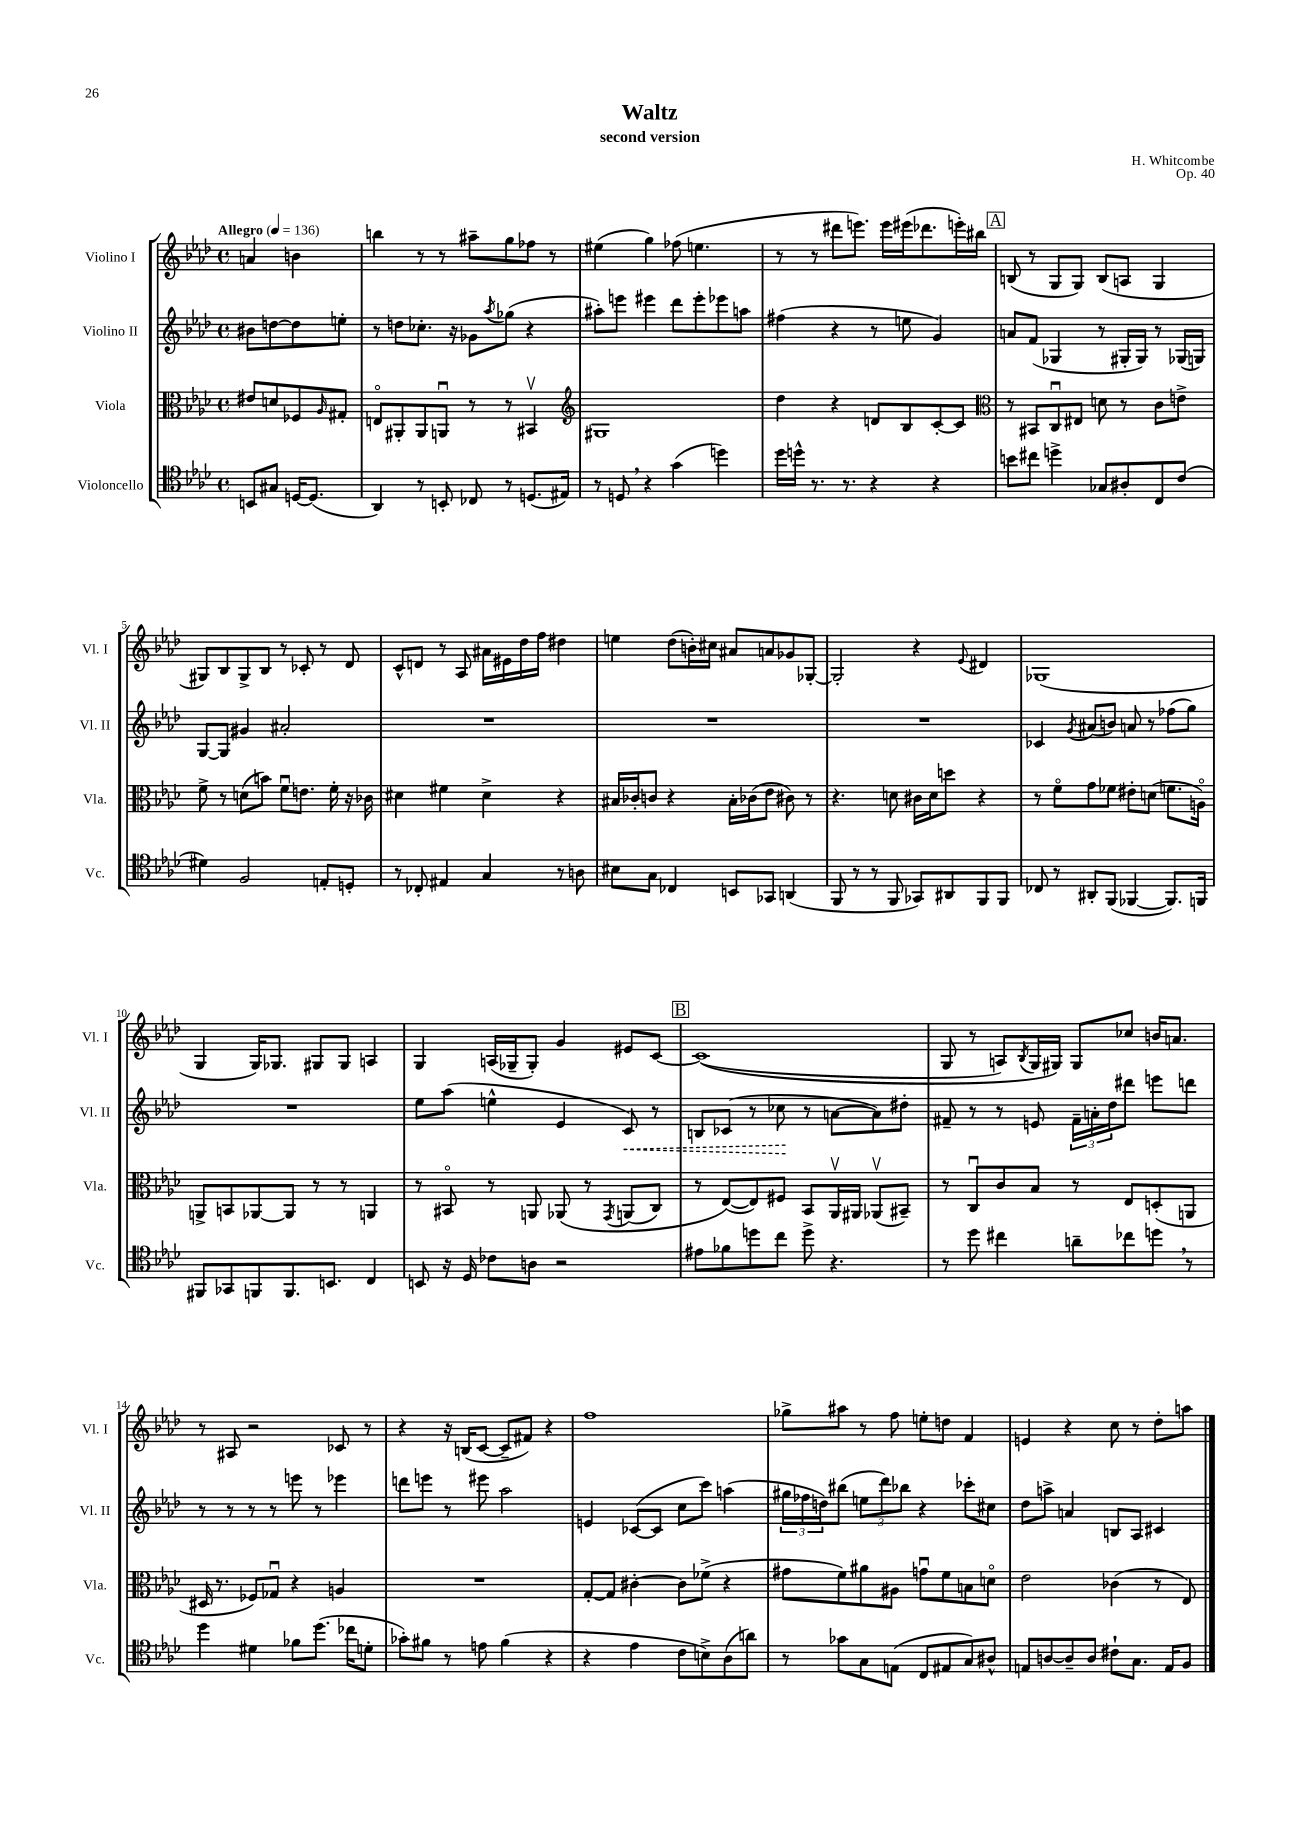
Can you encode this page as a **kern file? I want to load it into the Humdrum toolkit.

**kern	**kern	**kern	**kern
*staff4	*staff3	*staff2	*staff1
*clefC4	*clefC3	*clefG2	*clefG2
*k[b-e-a-d-]	*k[b-e-a-d-]	*k[b-e-a-d-]	*k[b-e-a-d-]
*M4/4	*M4/4	*M4/4	*M4/4
*met(c)	*met(c)	*met(c)	*met(c)
*MM136	*MM136	*MM136	*MM136
8BB	8e#	8b#	4a
8G#	8d	[8dd	.
[16D	8F-	8dd]	4b
(8.D]	.	.	.
.	16qqA-	.	.
.	8G#'	8ee'	.
=	=	=	=
4AA-)	8Eo	8r	4bb
.	8AA#'	8dd	.
8r	8AA#	8.cc-'	8r
8BB'	8AAu	.	8r
.	.	16r	.
8C-	8r	8g-	8aa#~
.	.	8qaa-	.
8r	8r	(8gg-	8gg
(8.D	4BB#v	4r	8ff-
.	.	.	8r
16E#)	.	.	.
=	=	=	=
*	*clefG2	*	*
8r	1G#	8aa#')	(4ee#
8D	.	8eee	.
4r	.	4eee#	4gg)
(4g	.	8ddd-	(8ff-
.	.	8eee#'	4.ee
4dd)	.	8eee-	.
.	.	8aa	.
=	=	=	=
16dd-	4dd-	(4ff#	8r
16dd^^	.	.	.
8.r	.	.	8r
.	4r	4r	8ddd#
8.r	.	.	.
.	.	.	8.eee)
4r	8d	8r	.
.	.	.	16eee
.	8B-	8ee	(16eee#
.	.	.	8.ddd-
4r	[8c'	4g)	.
.	8c]	.	16eee')
.	.	.	16bb#
=	=	=	=
*	*clefC3	*	*
8b	8r	8a	(8B
8cc#	8BB#	(8f	8r
4dd^	8Cu	4G-	8G
.	8E#	.	8G)
8G-	8d	8r	(8B
8A#'	8r	16G#'	8A
.	.	16G#)	.
8C	8c	8r	4G
(8c	8e^	(16G-	.
.	.	16G)	.
=	=	=	=
4d#)	8f^	[8G	8G#)
.	8r	8G]	8B-
2F	(8d	4g#	8G#^
.	8b)	.	8B-
.	8fu	2a#'	8r
.	8.e	.	8c-'
8E'	.	.	8r
.	16f'	.	.
8D'	16r	.	8d-
.	16c-	.	.
=	=	=	=
8r	4d#	1r	8c^^
8C-'	.	.	8d
4E#	4f#	.	8r
.	.	.	8A-
4G	4d#^	.	16a#
.	.	.	16e#
.	.	.	16dd-
.	.	.	16ff
8r	4r	.	4dd#
8A	.	.	.
=	=	=	=
8B#	16B#	1r	4ee
.	16c-'	.	.
8G	8c	.	.
4C-	4r	.	(8dd-
.	.	.	16b')
.	.	.	16cc#
8BB	16B#'	.	8a#
.	(16c-	.	.
8GG-	8e-	.	8a
(4AA	8c#)	.	8g-
.	8r	.	[8G-'
=	=	=	=
8FF	4.r	1r	2G-']
8r	.	.	.
8r	.	.	.
8FF	8d	.	.
8GG-)	16c#	.	4r
.	16d	.	.
8AA#	8dd	.	.
.	.	.	8qqe-
8FF	4r	.	4d#
8FF	.	.	.
=	=	=	=
8C-	8r	4c-	(1G-
8r	8fo	.	.
.	.	8qg	.
8AA#'	8g	(8a#	.
(8FF	8f-	8b)	.
[4FF-	8e#'	8a	.
.	(8d	8r	.
8.FF-])	8.f	(8ff-	.
.	.	8gg)	.
16FF	16Ao)	.	.
=	=	=	=
8FF#	8AA^	1r	4G
8GG-	8BB	.	.
8FF	[8AA-	.	16G)
.	.	.	8.G-
8.FF	8AA-]	.	.
.	8r	.	8G#
8.BB	.	.	.
.	8r	.	8G#
4C	4AA	.	4A
=	=	=	=
8BB	8r	8ee-	4G
16r	8BB#o	(8aa-	.
16D-	.	.	.
8c-	8r	4ee^^	(16A
.	.	.	16G-~
8A	8AA	.	8G-')
2r	&(8AA-	4e-	4g
.	8r	.	.
.	8qGG	.	.
.	(8AA	8c)	8e#
.	8C)	8r	[8c
=	=	=	=
8e#	8r	8B	&((1c]
8f-	([8E-&)	(8c-	.
8dd	8E-])	8r	.
8cc	8F#	8cc-	.
8dd^	8BB-	8r	.
4.r	16AA-v	[8a	.
.	16AA#	.	.
.	(8AA-v	8a])	.
.	8BB#~)	8dd#'	.
=	=	=	=
8r	8r	8f#~	8G
8dd-	8Cu	8r	8r
4cc#	8c	8r	8A)
.	.	.	8qB-
.	8B-	8e	16G
.	.	.	16G#&)
8a~	8r	24f#~	8G#
.	.	24a'	.
.	.	24dd-	.
8cc-	8E-	8ddd#	8cc-
8dd	(8D'	8eee	16b
.	.	.	8.a
8r	8AA	8ddd	.
=	=	=	=
4dd-	16D#	8r	8r
.	8.r	.	.
.	.	8r	8A#
4d#	8F-)	8r	2r
.	8G-u	8r	.
8f-	4r	8eee	.
(8.dd-	.	8r	.
.	4A	4eee-	8c-
16cc-	.	.	.
8d'	.	.	8r
=	=	=	=
8g-')	1r	8ddd	4r
8f#	.	8eee	.
8r	.	8r	16r
.	.	.	(16B
8e	.	8eee#	[8c
(4f#	.	2aa-	8c~]
.	.	.	8f#)
4r	.	.	4r
=	=	=	=
4r	[8G'	4e	1ff
.	8G]	.	.
4e-	[4c#'	([8c-	.
.	.	8c-]	.
8c	8c#]	8cc	.
8B^)	(8f-^	8ccc)	.
(8A-	4r	(4aa	.
8a)	.	.	.
=	=	=	=
8r	8g#	24gg#	8gg-^
.	.	24ff-	.
.	.	24dd)	.
8g-	8f)	(8bb#	8aa#
8G	8a#	12ee	8r
.	.	12ddd-)	.
(8E	8A#	.	8ff
.	.	12bb-	.
8C	8gu	4r	8ee'
8E#	8f	.	8dd
8G)	8B	8ccc-'	4f
8A#^^	8do	8cc#	.
=	=	=	=
8E	2e-	8dd-	4e
[8A	.	8aa^	.
8A~]	.	4a	4r
8A	.	.	.
8c#`	(4c-	8B	8cc
8.G	.	8A-	8r
.	8r	4c#	8dd-'
16E	.	.	.
8F	8E-)	.	8aa
==	==	==	==
*-	*-	*-	*-
